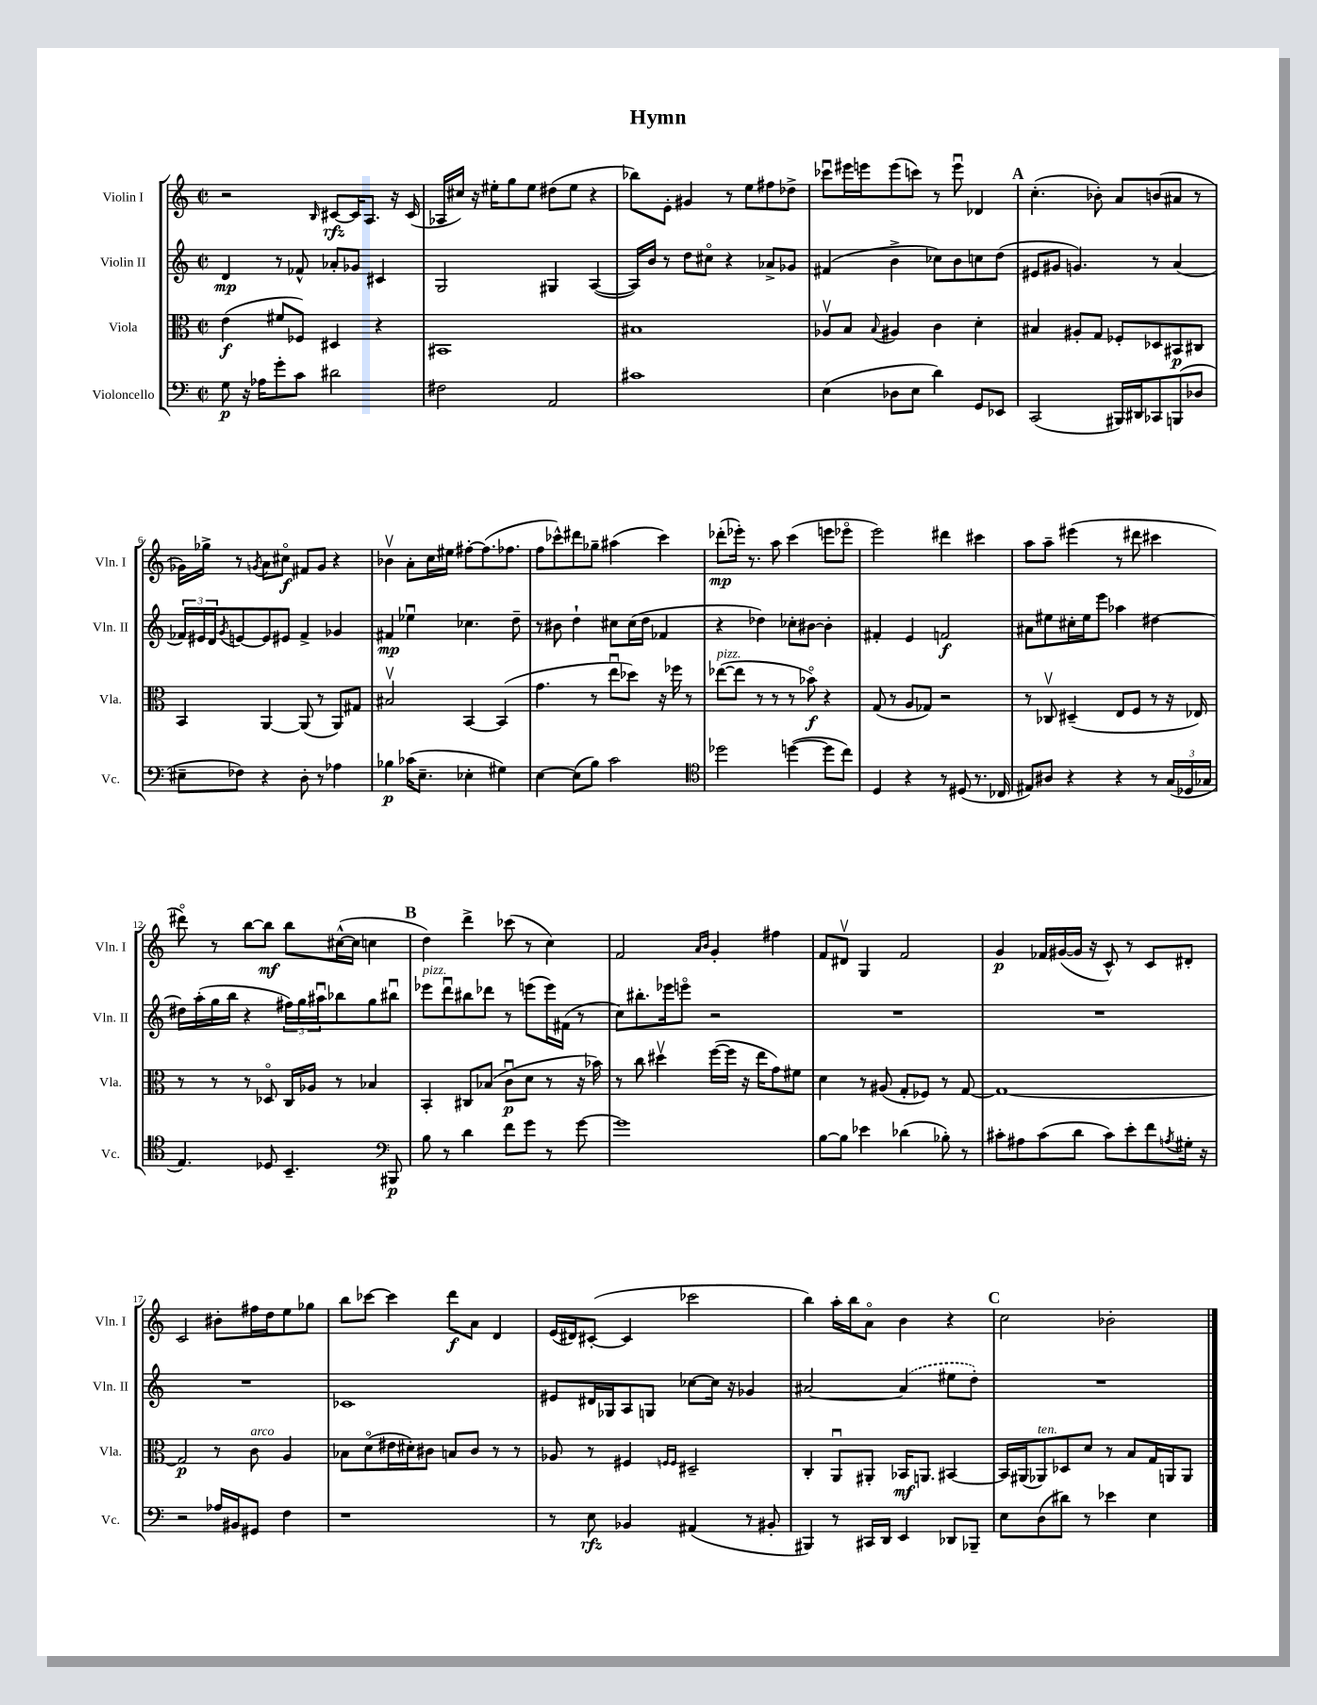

**kern	**dynam	**kern	**dynam	**kern	**dynam	**kern	**dynam
*part4	*part4	*part3	*part3	*part2	*part2	*part1	*part1
*staff4	*staff4	*staff3	*staff3	*staff2	*staff2	*staff1	*staff1
*I"Violoncello	*	*I"Viola	*	*I"Violin II	*	*I"Violin I	*
*I'Vc.	*	*I'Vla.	*	*I'Vln. II	*	*I'Vln. I	*
*clefF4	*	*clefC3	*	*clefG2	*	*clefG2	*
*k[]	*	*k[]	*	*k[]	*	*k[]	*
*M2/2	*	*M2/2	*	*M2/2	*	*M2/2	*
*met(c|)	*	*met(c|)	*	*met(c|)	*	*met(c|)	*
=1	=1	=1	=1	=1	=1	=1	=1
8G\	p	(4e\	f	4d/	mp	2r	.
16r	.	.	.	.	.	.	.
16A-X\KL	.	.	.	.	.	.	.
8g'\	.	8f#X/L	.	8r	.	.	.
8c\J	.	8F-X/J)	.	8f-X^^/	.	.	.
.	.	.	.	.	.	16qqB/	.
2d#X\	.	4D#X/	.	8a-X'/L	.	[8c#X/L	rfz
.	.	.	.	8g-X/J	.	16c#/K]	.
.	.	.	.	.	.	8.A/J	.
.	.	4r	.	4c#X/	.	.	.
.	.	.	.	.	.	16r	.
.	.	.	.	.	.	(16c#/	.
=2	=2	=2	=2	=2	=2	=2	=2
2F#X\	.	1BB#X	.	2G/	.	16A-X/LL	.
.	.	.	.	.	.	16cc#X/JJ)	.
.	.	.	.	.	.	16r	.
.	.	.	.	.	.	16ee#X'\KL	.
.	.	.	.	.	.	8gg\	.
.	.	.	.	.	.	8ee#\J	.
2AA/	.	.	.	4G#X/	.	(8dd#X\L	.
.	.	.	.	.	.	8ee#\J	.
.	.	.	.	([4A/	.	4r	.
=3	=3	=3	=3	=3	=3	=3	=3
1c#X	.	1B#X	.	16A/LL])	.	8bb-X\L)	.
.	.	.	.	16b/JJ	.	.	.
.	.	.	.	8r	.	8e'\J	.
.	.	.	.	8dd\L	.	4g#X/	.
.	.	.	.	8cc#X\J	.	.	.
.	.	.	.	4r	.	8r	.
.	.	.	.	.	.	8ee\L	.
.	.	.	.	8a-X^/L	.	8ff#X\	.
.	.	.	.	8g-X/J	.	8dd-X^\J	.
=4	=4	=4	=4	=4	=4	=4	=4
(4E\	.	8A-Xv/L	.	(4f#X/	.	8ccc-Xu\L	.
.	.	8B/J	.	.	.	16eee#X\L	.
.	.	.	.	.	.	16eeen\J	.
.	.	8qqB/	.	.	.	.	.
8D-X\L	.	4A#X/	.	4b^\	.	(8eee\	.
8E\J	.	.	.	.	.	8cccn\J)	.
4d\)	.	4c\	.	8cc-X\L)	.	8r	.
.	.	.	.	8b\	.	8eeeu\	.
8GG/L	.	4d'\	.	8ccn\	.	4d-X/	.
8EE-X/J	.	.	.	(8dd\J	.	.	.
!!LO:REH:place=s1:t=A
=5	=5	=5	=5	=5	=5	=5	=5
(2CC/	.	4B#X/	.	8e#X/L	.	(4.cc'\	.
.	.	.	.	8g#X/J	.	.	.
.	.	8A#X'/L	.	4.gn/)	.	.	.
.	.	8G/J	.	.	.	8b-X'\)	.
16BBB#X/LL)	.	8F-X'/L	.	.	.	8a/L	.
16DD#X/J	.	.	.	.	.	.	.
8CC-X/	.	8D-X/	.	8r	.	(8bn/	.
(8BBBn/	.	8BB#X/	p	(4a/	.	8a#X/J	.
8D-X/J	.	8C#X/J	.	.	.	8r	.
!!LO:LB:g=z
=6	=6	=6	=6	=6	=6	=6	=6
8E#X~\L	.	4BB/	.	24f-X/LL)	.	16g-X\LL)	.
.	.	.	.	24e#X/	.	.	.
.	.	.	.	.	.	16gg-X^\JJ	.
.	.	.	.	24d/J	.	.	.
.	.	.	.	8qg/	.	.	.
8F-X\J)	.	.	.	[8en/	.	8r	.
.	.	.	.	.	.	8qgn/	.
4r	.	[4AA/	.	8e/]	.	8a\L	.
.	.	.	.	8e#X/J	.	8cc#X\J	f
8D'\	.	(8AA/]	.	4f-^/	.	8f#X/L	.
8r	.	8r	.	.	.	8g/J	.
4A-X\	.	8AA/L)	.	4g-X/	.	4r	.
.	.	8G#X/J	.	.	.	.	.
=7	=7	=7	=7	=7	=7	=7	=7
4B-X\	p	2B#Xv/	.	4f#X/	mp	4b-Xv\	.
(16c-X\KL	.	.	.	4ee-Xu\	.	8a'\L	.
8.E~\J	.	.	.	.	.	.	.
.	.	.	.	.	.	16cc\L	.
.	.	.	.	.	.	16ee#X\JJ	.
4E-X'\	.	[4BB/	.	4.cc-X\	.	[8ff#X'\L	.
.	.	.	.	.	.	(8.ff#\]	.
4G#X\)	.	(4BB/]	.	.	.	.	.
.	.	.	.	.	.	8.ff-X\J	.
.	.	.	.	8dd~\	.	.	.
=8	=8	=8	=8	=8	=8	=8	=8
[4E\	.	4.g\	.	8r	.	8ff\L	.
.	.	.	.	8b#X\	.	8ccc-X^^\)	.
(8E\L]	.	.	.	4dd`\	.	8ddd#X\	.
8B\J)	.	8r	.	.	.	8gg-X~\J	.
2c\	.	8eeu\L	.	8cc#X\L	.	(4aa#X\	.
.	.	8dd-X\J)	.	(16cc#\L	.	.	.
.	.	.	.	16dd\JJ	.	.	.
.	.	16r	.	4f-X/	.	4ccc-\)	.
.	.	16ff-X\	.	.	.	.	.
.	.	8r	.	.	.	.	.
=9	=9	=9	=9	=9	=9	=9	=9
*clefC4	*	*	*	*	*	*	*
!	!	!LO:TX:a:i:t=pizz.	!	!	!	!	!
2dd-X\	.	([8ee-X\L	.	4r	.	(8ddd-X'\L	mp
.	.	8ee-\J]	.	.	.	16eee-X'\Jk)	.
.	.	.	.	.	.	8.r	.
.	.	8r	.	4dd-X\)	.	.	.
.	.	8r	.	.	.	8aa\	.
([4ddn\	.	8r	.	8cc-X'\L	.	(4ccc\	.
.	.	8b-X\)	f	[8b#X\J	.	.	.
8dd\L]	.	4r	.	4b#'\]	.	8eeen\L	.
8cc\J)	.	.	.	.	.	8eee-X\J	.
=10	=10	=10	=10	=10	=10	=10	=10
4D/	.	(8G/	.	4f#X'/	.	2eee\)	.
.	.	8r	.	.	.	.	.
4r	.	8A/L	.	4e/	.	.	.
.	.	8G-X/J)	.	.	.	.	.
8r	.	2r	.	2fn/	f	4ddd#X\	.
(8D#X/	.	.	.	.	.	.	.
8.r	.	.	.	.	.	4ccc#X\	.
16C-X/	.	.	.	.	.	.	.
=11	=11	=11	=11	=11	=11	=11	=11
8E#X/L)	.	8r	.	8a#X\L	.	8aa\L	.
8A#X/J	.	8C-Xv/	.	8ee#X\	.	8aa~\J	.
4r	.	(4D#X~/	.	16cc#X'\L	.	(4eee#X\	.
.	.	.	.	16ee#\J	.	.	.
.	.	.	.	8eee\J	.	.	.
4r	.	8E/L	.	4aa-X\	.	8r	.
.	.	8F/J	.	.	.	8ddd#X\	.
8r	.	8r	.	[4dd#X\	.	4ccc#X\	.
(24G/LL	.	16r	.	.	.	.	.
24D-X/	.	.	.	.	.	.	.
.	.	16E-X/)	.	.	.	.	.
24G-X/JJ	.	.	.	.	.	.	.
!!LO:LB:g=z
=12	=12	=12	=12	=12	=12	=12	=12
4.E/)	.	8r	.	16dd#X\LL]	.	8ddd#X\)	.
.	.	.	.	(16aa'\	.	.	.
.	.	8r	.	16gg\	.	8r	.
.	.	.	.	16bb\JJ	.	.	.
.	.	8r	.	4r	.	[8bb\L	.
8D-X/	.	8D-X/	.	.	.	8bb\J]	mf
4.BB~/	.	16C/LL	.	24ff#X\LL)	.	8bb\L	.
.	.	.	.	24gg\	.	.	.
.	.	16A-X/JJ	.	.	.	.	.
.	.	.	.	24aa#Xu\J	.	.	.
.	.	8r	.	8bb-X\	.	([16cc#X^^\L	.
.	.	.	.	.	.	16cc#\JJ]	.
.	.	4B-X/	.	8gg\	.	4ccn\	.
*clefF4	*	*	*	*	*	*	*
8BBB#X/	p	.	.	8bb#Xu\J	.	.	.
!!LO:REH:place=s1:t=B
=13	=13	=13	=13	=13	=13	=13	=13
!	!	!	!	!LO:TX:a:i:t=pizz.	!	!	!
8B\	.	4BB'/	.	8eee-X\L	.	4dd\)	.
8r	.	.	.	8dddu\	.	.	.
4d\	.	8C#X/L	.	8bb#X\	.	4ddd^\	.
.	.	(8B-X/J	.	8ddd-X\J	.	.	.
8f\L	.	8cu\L	p	8r	.	(8ccc-X\	.
8g\J	.	8d\J	.	(8eeen\L	.	8r	.
8r	.	8r	.	16eee\L)	.	4cc\)	.
.	.	.	.	(16f#X\JJ	.	.	.
[8g\	.	16r	.	8r	.	.	.
.	.	16b-X\)	.	.	.	.	.
=14	=14	=14	=14	=14	=14	=14	=14
1g]	.	8r	.	8cc\L)	.	2f/	.
.	.	8cc\	.	8.bb#X'\	.	.	.
.	.	4dd#Xv\	.	.	.	.	.
.	.	.	.	16eee-X\k	.	.	.
.	.	.	.	8eeen\J	.	.	.
.	.	.	.	.	.	16qqa/LL	.
.	.	.	.	.	.	16qqb/JJ	.
.	.	([16ff\LL	.	2r	.	4g'/	.
.	.	16ff\JJ]	.	.	.	.	.
.	.	16r	.	.	.	.	.
.	.	16ee\KL	.	.	.	.	.
.	.	8g\)	.	.	.	4ff#X\	.
.	.	8f#X\J	.	.	.	.	.
=15	=15	=15	=15	=15	=15	=15	=15
[8B\L	.	4d\	.	1r	.	8f/L	.
8B\J]	.	.	.	.	.	8d#Xv/J	.
4e-X\	.	8r	.	.	.	4G/	.
.	.	(8A#X/	.	.	.	.	.
(4d-X\	.	8G'/L	.	.	.	2f/	.
.	.	8F-X/J)	.	.	.	.	.
8B-X'\)	.	8r	.	.	.	.	.
8r	.	[8G/	.	.	.	.	.
=16	=16	=16	=16	=16	=16	=16	=16
8c#X'\L	.	1G_	.	1r	.	4g/	p
8A#X\	.	.	.	.	.	.	.
(8c#\	.	.	.	.	.	16f-X/LL	.
.	.	.	.	.	.	([16g#X/	.
8d\J	.	.	.	.	.	16g#/JJ]	.
.	.	.	.	.	.	16r	.
8c#\L)	.	.	.	.	.	8c^^/)	.
8e'\	.	.	.	.	.	8r	.
8f\	.	.	.	.	.	8c/L	.
8qAn/	.	.	.	.	.	.	.
16G#X'\Jk	.	.	.	.	.	8d#X'/J	.
16r	.	.	.	.	.	.	.
!!LO:LB:g=z
=17	=17	=17	=17	=17	=17	=17	=17
2r	.	2G/]	p	1r	.	2c/	.
16A-X/LL	.	8r	.	.	.	8b#X'\L	.
16BB#X/J	.	.	.	.	.	.	.
!	!	!LO:TX:a:i:t=arco	!	!	!	!	!
8GG#X/J	.	8c\	.	.	.	16ff#X\L	.
.	.	.	.	.	.	16dd\J	.
4F\	.	4A/	.	.	.	8ee\	.
.	.	.	.	.	.	8gg-X\J	.
=18	=18	=18	=18	=18	=18	=18	=18
1r	.	8B-X\L	.	1c-X	.	8bb\L	.
.	.	(8d\	.	.	.	[8ccc-X\J	.
.	.	16e#X\L	.	.	.	4ccc-\]	.
.	.	16d#X'\J)	.	.	.	.	.
.	.	8c#X\J	.	.	.	.	.
.	.	8Bn/L	.	.	.	8ddd\L	f
.	.	8c#/J	.	.	.	8a\J	.
.	.	8r	.	.	.	4d/	.
.	.	8r	.	.	.	.	.
=19	=19	=19	=19	=19	=19	=19	=19
8r	.	8A-X/	.	8e#X/L	.	(16e/LL	.
.	.	.	.	.	.	16d#X/J)	.
8E\	rfz	8r	.	16d#X/L	.	([8c#X'/J	.
.	.	.	.	16G-X/J	.	.	.
4BB-X/	.	4F#X/	.	8A/	.	4c#/]	.
.	.	.	.	8Gn/J	.	.	.
.	.	16qqFn/LL	.	.	.	.	.
.	.	16qqF/JJ	.	.	.	.	.
(4AA#X/	.	2D#X~/	.	[8cc-X\L	.	2ccc-X\	.
.	.	.	.	16cc-\Jk]	.	.	.
.	.	.	.	16r	.	.	.
8r	.	.	.	4g-X/	.	.	.
8BB#X'/	.	.	.	.	.	.	.
=20	=20	=20	=20	=20	=20	=20	=20
4BBB#X/)	.	4C'/	.	[2a#X/	.	4bb\)	.
8r	.	8AAu/L	.	.	.	16aa'\LL	.
.	.	.	.	.	.	16bb\J	.
16CC#X/LL	.	8AA#X'/J	.	.	.	8a\J	.
16DD/JJ	.	.	.	.	.	.	.
4EE/	.	16BB-X/KL	mf	(4a#/]	.	4b\	.
.	.	8.AAn/J	.	.	.	.	.
8DD-X/L	.	[4BB#X/	.	8ee#X\L	.	4r	.
8BBB-X~/J	.	.	.	8dd'\J)	.	.	.
!!LO:REH:place=s1:t=C
=21	=21	=21	=21	=21	=21	=21	=21
8E\L	.	16BB#/LL]	.	1r	.	2cc\	.
.	.	(16AA#X/J	.	.	.	.	.
!	!	!LO:TX:a:i:t=ten.	!	!	!	!	!
(8D\	.	8AA-X/)	.	.	.	.	.
8d#X\J)	.	8D-X/	.	.	.	.	.
8r	.	8d/J	.	.	.	.	.
4e-X\	.	8r	.	.	.	2b-X'\	.
.	.	8B/L	.	.	.	.	.
4E\	.	16G/L	.	.	.	.	.
.	.	16AAn/J	.	.	.	.	.
.	.	8AA/J	.	.	.	.	.
==	==	==	==	==	==	==	==
*-	*-	*-	*-	*-	*-	*-	*-
